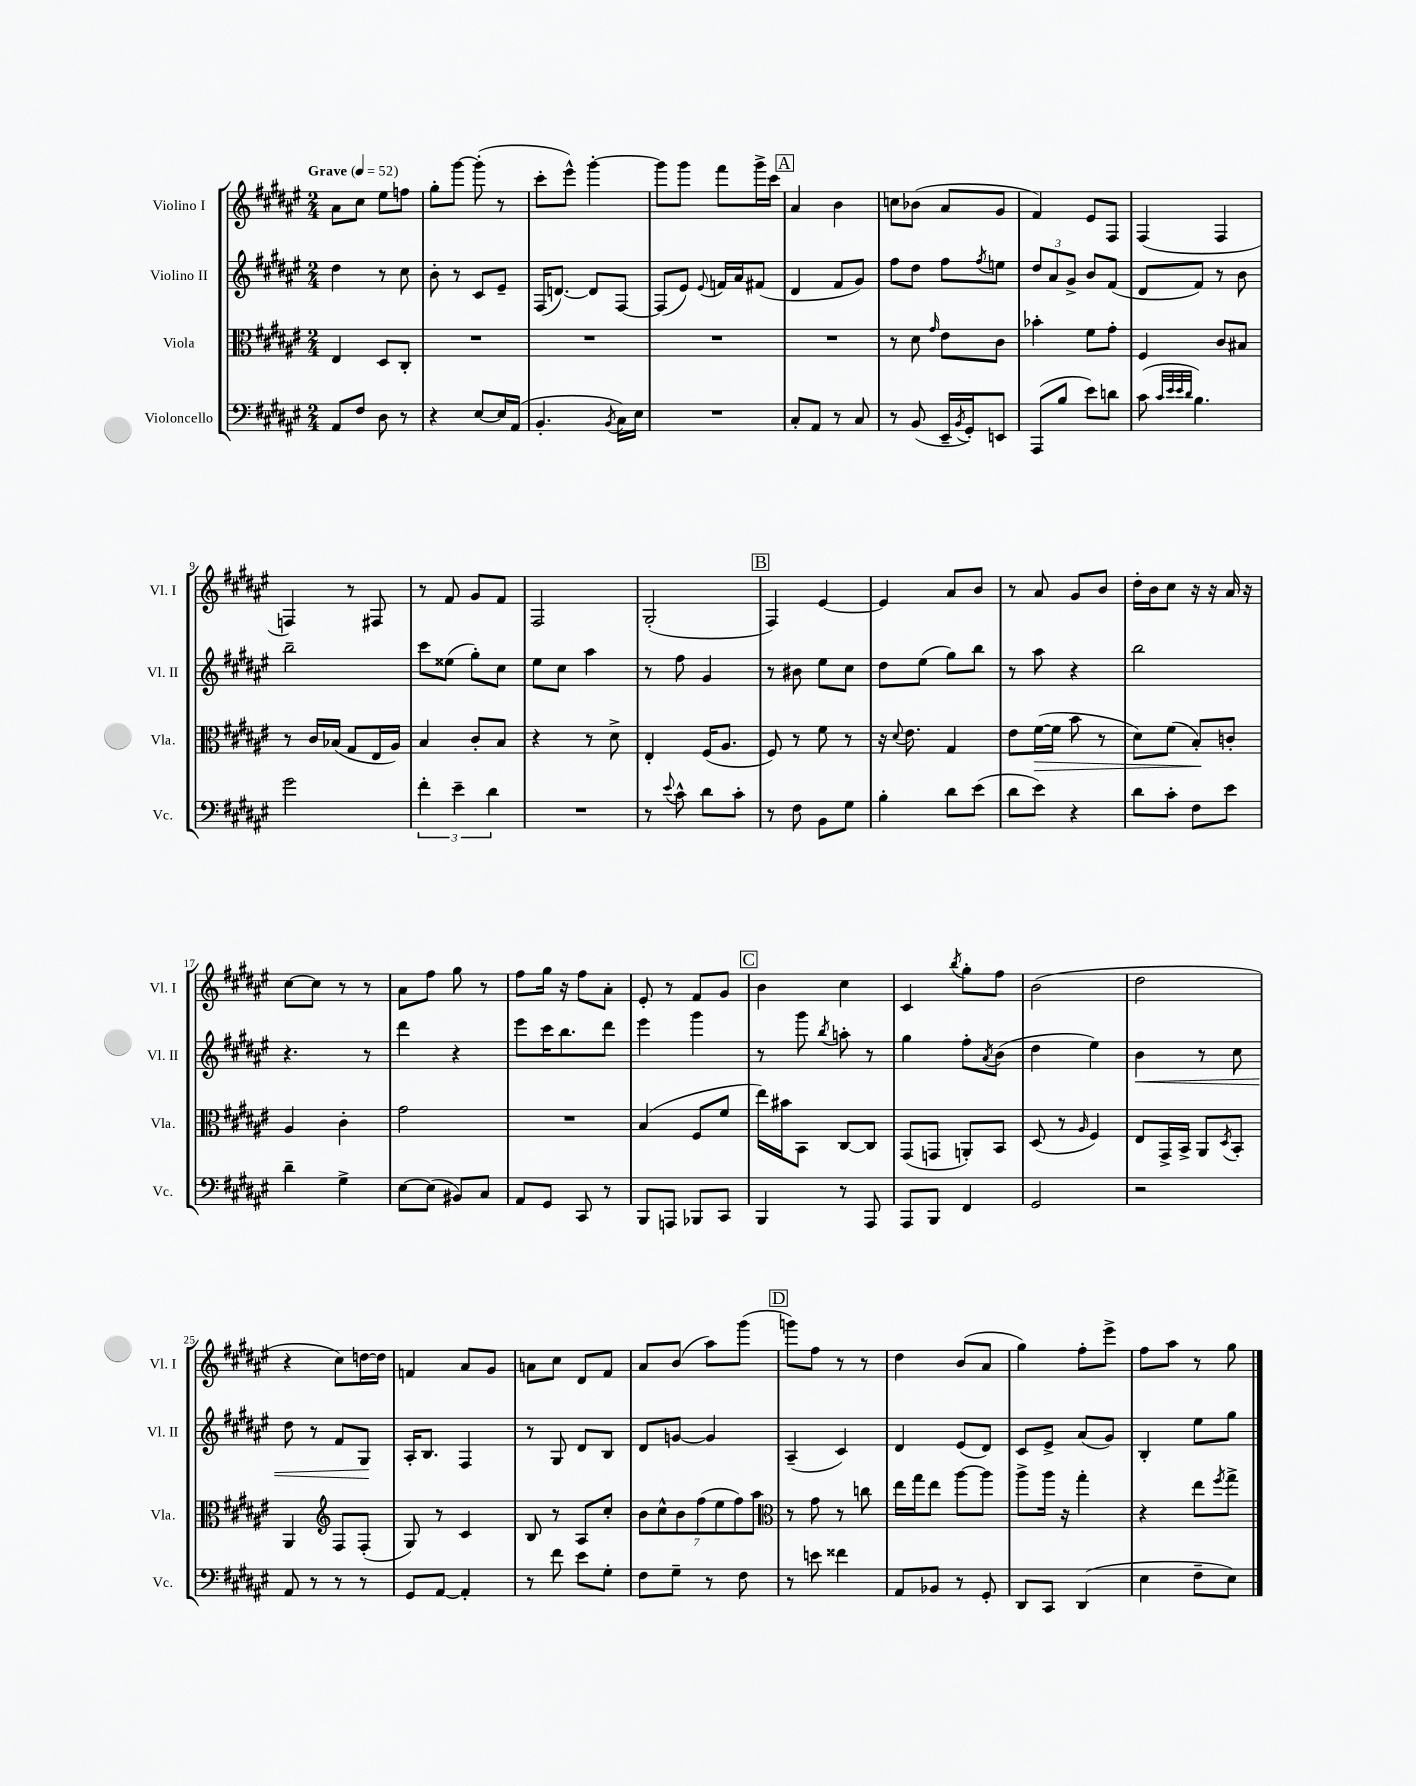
<<
\new StaffGroup <<
\new Staff = "s0" \with { instrumentName = "Violino I" shortInstrumentName = "Vl. I" } {
    \clef treble \key fis \major \numericTimeSignature \time 2/4 \tempo "Grave" 4 = 52
    ais'8 cis''8 eis''8 f''8 |
    gis''8-. gis'''8~ gis'''8-.( r8 |
    cis'''8-. eis'''8-^) gis'''4~-. |
    gis'''8 gis'''8 fis'''8 gis'''16-> cis'''16 |
    \mark \markup { \box "A" } ais'4 b'4 |
    c''8 bes'8( ais'8 gis'8 |
    fis'4) eis'8 fis8 |
    fis4( fis4 |
    f4) r8 fis8 |
    r8 fis'8 gis'8 fis'8 |
    fis2 |
    gis2-.( |
    \mark \markup { \box "B" } fis4) eis'4~ |
    eis'4 ais'8 b'8 |
    r8 ais'8 gis'8 b'8 |
    dis''16-. b'16 cis''8 r16 r16 ais'16 r16 |
    cis''8~ cis''8 r8 r8 |
    ais'8 fis''8 gis''8 r8 |
    fis''8 gis''16 r16 fis''8 ais'8-. |
    eis'8-. r8 fis'8 gis'8 |
    \mark \markup { \box "C" } b'4 cis''4 |
    cis'4 \acciaccatura { b''8 } gis''8-. fis''8 |
    b'2( |
    dis''2 |
    r4 cis''8) d''16~ d''16 |
    f'4 ais'8 gis'8 |
    a'8 cis''8 dis'8 fis'8 |
    ais'8 b'8( ais''8) gis'''8( |
    \mark \markup { \box "D" } g'''8) fis''8 r8 r8 |
    dis''4 b'8( ais'8 |
    gis''4) fis''8-. eis'''8-> |
    fis''8 ais''8 r8 gis''8 \bar "|." |
}
\new Staff = "s1" \with { instrumentName = "Violino II" shortInstrumentName = "Vl. II" } {
    \clef treble \key fis \major \numericTimeSignature \time 2/4
    dis''4 r8 cis''8 |
    b'8-. r8 cis'8 eis'8-- |
    fis16( d'8.~) d'8 fis8~ |
    fis8( eis'8) \appoggiatura { eis'8 } f'16 ais'16 fis'8( |
    \mark \markup { \box "A" } dis'4 fis'8 gis'8) |
    fis''8 dis''8 fis''8 \acciaccatura { fis''8 } e''8 |
    \tuplet 3/2 { dis''8 ais'8 gis'8-> } b'8 fis'8( |
    dis'8 fis'8) r8 b'8 |
    b''2-- |
    cis'''8 eisis''8( gis''8-.) cis''8 |
    eis''8 cis''8 ais''4 |
    r8 fis''8 gis'4 |
    \mark \markup { \box "B" } r8 bis'8 eis''8 cis''8 |
    dis''8 eis''8( gis''8) b''8 |
    r8 ais''8 r4 |
    b''2 |
    r4. r8 |
    dis'''4 r4 |
    eis'''8 cis'''16 b''8. dis'''8 |
    eis'''4 gis'''4 |
    \mark \markup { \box "C" } r8 gis'''8 \acciaccatura { b''8 } a''8-. r8 |
    gis''4 fis''8-. \acciaccatura { ais'8 } b'8( |
    dis''4 eis''4) |
    b'4\< r8 cis''8 |
    dis''8 r8 fis'8 gis8\! |
    ais16-. b8. fis4 |
    r8 gis8 dis'8 b8 |
    dis'8 g'8~ g'4 |
    \mark \markup { \box "D" } ais4--( cis'4) |
    dis'4 eis'8( dis'8) |
    cis'8 eis'8-> ais'8( gis'8) |
    b4-. eis''8 gis''8 \bar "|." |
}
\new Staff = "s2" \with { instrumentName = "Viola" shortInstrumentName = "Vla." } {
    \clef alto \key fis \major \numericTimeSignature \time 2/4
    eis4 dis8 cis8-. |
    R2 |
    R2 |
    R2 |
    \mark \markup { \box "A" } R2 |
    r8 dis'8 \grace { gis'16 } eis'8 cis'8 |
    bes'4-. fis'8 gis'8-. |
    fis4 cis'8 bis8 |
    r8 cis'16 bes16( gis8 eis16 ais16) |
    b4 cis'8-. b8 |
    r4 r8 dis'8-> |
    eis4-. fis16( ais8. |
    \mark \markup { \box "B" } fis8) r8 fis'8 r8 |
    r16 \appoggiatura { dis'8 } eis'8. gis4 |
    eis'8 fis'16~\>( fis'16 b'8 r8 |
    dis'8) fis'8( b8-.\!) c'8-. |
    ais4 cis'4-. |
    gis'2 |
    R2 |
    b4( fis8 fis'8 |
    \mark \markup { \box "C" } eis''16) bis'16 b,8 cis8~ cis8 |
    gis,8( g,8 a,8-.) b,8 |
    dis8( r8 \grace { ais16 } fis4) |
    eis8 gis,16-> b,16-> ais,8 \acciaccatura { dis8 } b,8-. |
    ais,4 \clef treble fis8 fis8-.( |
    gis8) r8 cis'4 |
    b8 r8 ais8 cis''8-. |
    \tuplet 7/4 { b'8 cis''8-^ b'8 fis''8( eis''8 fis''8) ais''8 } |
    \mark \markup { \box "D" } \clef alto r8 gis'8 r8 c''8 |
    eis''16 gis''16 eis''8 ais''8~ ais''8 |
    ais''8-> ais''16 r16 gis''4-. |
    r4 eis''8 \acciaccatura { fis''8 } gis''8-> \bar "|." |
}
\new Staff = "s3" \with { instrumentName = "Violoncello" shortInstrumentName = "Vc." } {
    \clef bass \key fis \major \numericTimeSignature \time 2/4
    ais,8 fis8 dis8 r8 |
    r4 eis8~ eis16 ais,16( |
    b,4.-. \acciaccatura { b,8 } cis16) eis16 |
    R2 |
    \mark \markup { \box "A" } cis8-. ais,8 r8 cis8 |
    r8 b,8( eis,16-- \acciaccatura { b,8 } gis,16-.) e,8 |
    ais,,8( b8 eis'8) d'8 |
    cis'8( \grace { cis'32 eis'32 eis'32 dis'32 } b4.) |
    gis'2 |
    \tuplet 3/2 { fis'4-. eis'4-- dis'4 } |
    R2 |
    r8 \appoggiatura { eis'8 } cis'8-^ dis'8 cis'8-. |
    \mark \markup { \box "B" } r8 fis8 b,8 gis8 |
    b4-. dis'8 eis'8( |
    dis'8 eis'8) r4 |
    dis'8 cis'8-. fis8 eis'8 |
    dis'4-- gis4-> |
    eis8~ eis8( bis,8) cis8 |
    ais,8 gis,8 cis,8 r8 |
    b,,8 a,,8 bes,,8 cis,8 |
    \mark \markup { \box "C" } b,,4 r8 ais,,8 |
    ais,,8 b,,8 fis,4 |
    gis,2 |
    r2 |
    ais,8 r8 r8 r8 |
    gis,8 ais,8~ ais,4-. |
    r8 fis'8 eis'8 gis8-. |
    fis8 gis8-- r8 fis8 |
    \mark \markup { \box "D" } r8 e'8 fisis'4 |
    ais,8 bes,8 r8 gis,8-. |
    dis,8 cis,8 dis,4( |
    eis4 fis8-- eis8) \bar "|." |
}
>>
>>
